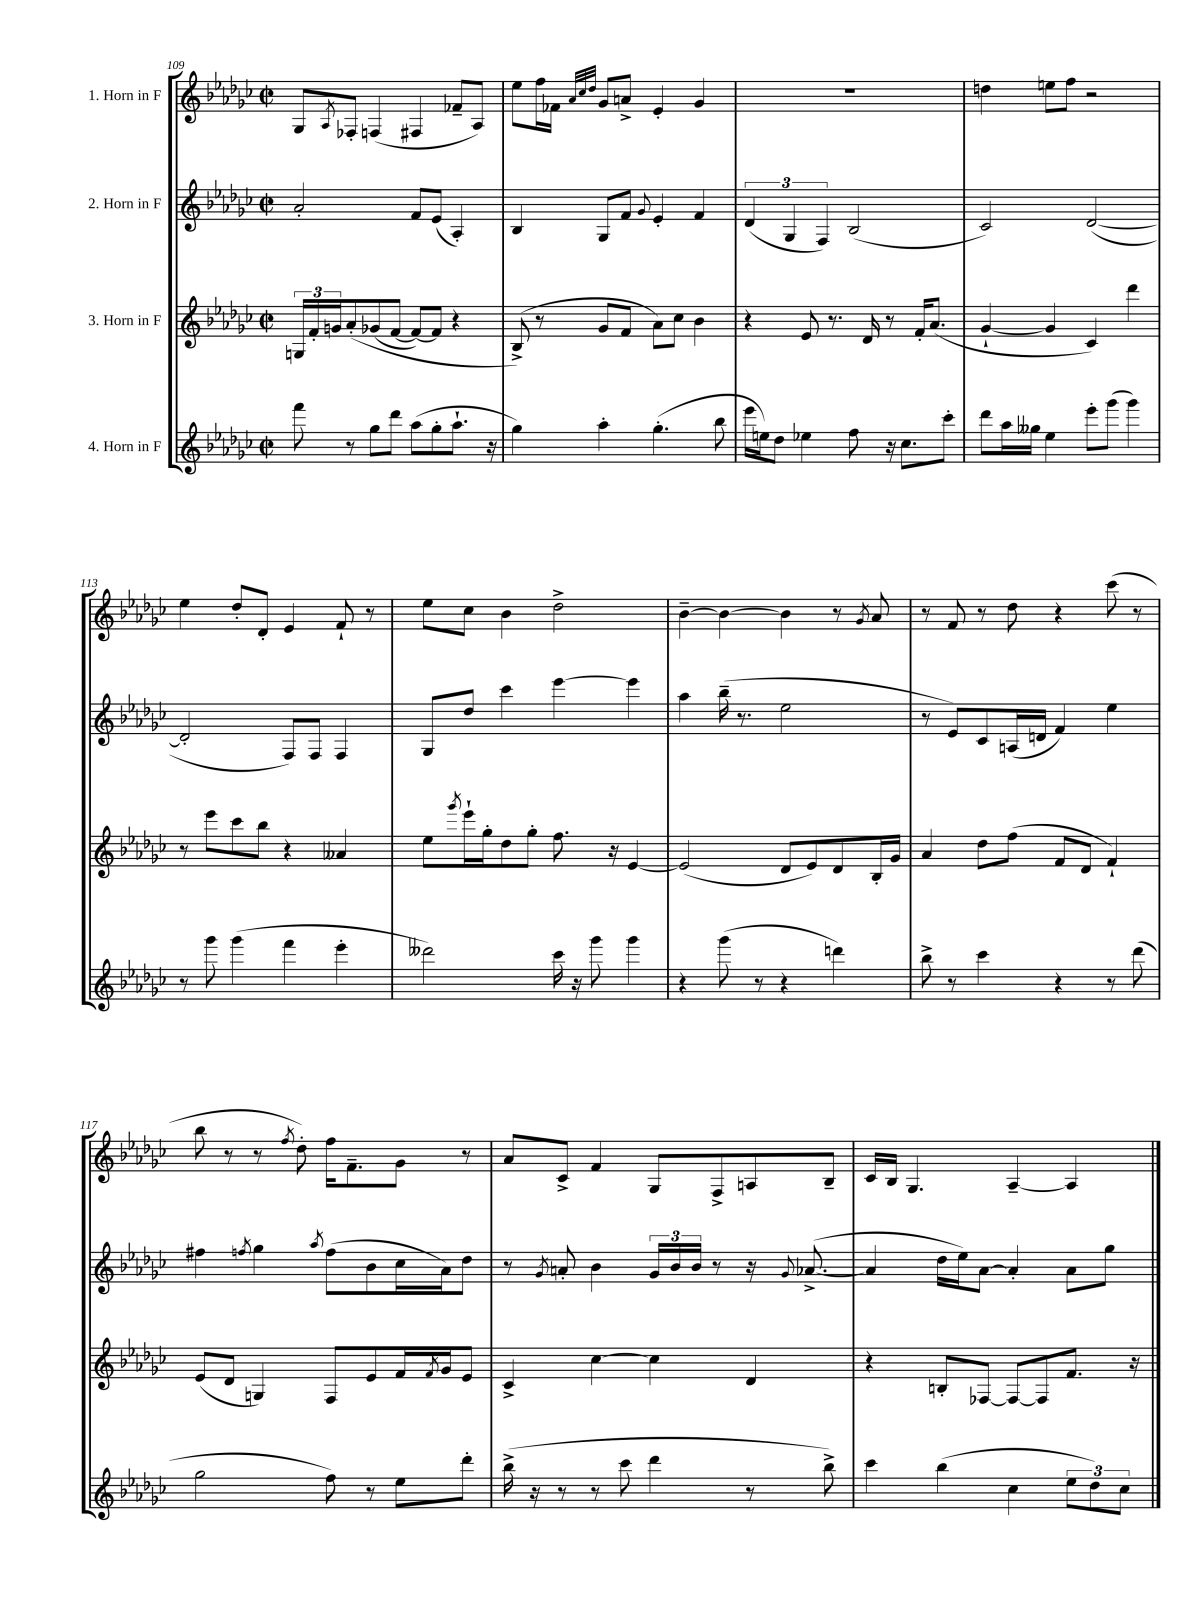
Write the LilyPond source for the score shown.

<<
\new StaffGroup <<
\new Staff = "s0" \with { instrumentName = "1. Horn in F" } {
    \clef treble \key ges \major \defaultTimeSignature \time 2/2
    ges8 \acciaccatura { aes8 } fes8-. f4( fis4 fes'8-- aes8) |
    ees''8 f''16 fes'16 \grace { aes'32 ces''32 des''32 } ges'8 a'8-> ees'4-. ges'4 |
    R1 |
    d''4 e''8 f''8 r2 |
    ees''4 des''8-. des'8-. ees'4 f'8-! r8 |
    ees''8 ces''8 bes'4 des''2-> |
    bes'4~-- bes'4~ bes'4 r8 \acciaccatura { ges'8 } aes'8 |
    r8 f'8 r8 des''8 r4 ces'''8( r8 |
    bes''8 r8 r8 \acciaccatura { f''8 } des''8-.) f''16 f'8.-- ges'8 r8 |
    aes'8 ces'8-> f'4 ges8 f8-> a8 bes8-- |
    ces'16 bes16 ges4. aes4~-- aes4 \bar "|." |
}
\new Staff = "s1" \with { instrumentName = "2. Horn in F" } {
    \clef treble \key ges \major \defaultTimeSignature \time 2/2
    aes'2-. f'8 ees'8( aes4-.) |
    bes4 ges8 f'8 \appoggiatura { ges'8 } ees'4-. f'4 |
    \tuplet 3/2 { des'4( ges4 f4) } bes2( |
    ces'2) des'2~( |
    des'2-. f8) f8 f4 |
    ges8 des''8 ces'''4 ees'''4~ ees'''4 |
    aes''4 bes''16--( r8. ees''2 |
    r8 ees'8) ces'8 a16( d'16 f'4) ees''4 |
    fis''4 \acciaccatura { f''8 } ges''4 \acciaccatura { aes''8 } f''8( bes'8 ces''16 aes'16) des''8 |
    r8 \acciaccatura { ges'8 } a'8-. bes'4 \tuplet 3/2 { ges'16 bes'16 bes'16 } r8 r16 \appoggiatura { ges'8 } aes'8.~->( |
    aes'4 des''16 ees''16) aes'8~ aes'4-. aes'8 ges''8 \bar "|." |
}
\new Staff = "s2" \with { instrumentName = "3. Horn in F" } {
    \clef treble \key ges \major \defaultTimeSignature \time 2/2
    \tuplet 3/2 { g16 f'16-. g'16 } aes'8-.\( ges'8( f'8~ f'8~) f'8 r4 |
    bes8->(\) r8 ges'8 f'8 aes'8) ces''8 bes'4 |
    r4 ees'8 r8. des'16 r8 f'16-. aes'8.( |
    ges'4~-! ges'4 ces'4) des'''4 |
    r8 ees'''8 ces'''8 bes''8 r4 aeses'4 |
    ees''8 \acciaccatura { ges'''8 } ees'''16-! ges''16-. des''8 ges''8-. f''8. r16 ees'4~ |
    ees'2( des'8 ees'8) des'8 bes16-. ges'16 |
    aes'4 des''8 f''8( f'8 des'8 f'4-!) |
    ees'8( des'8 g4) f8 ees'8 f'16 \acciaccatura { f'8 } ges'16 ees'8 |
    ces'4-> ces''4~ ces''4 des'4 |
    r4 b8-. fes8~ fes8~ fes8 f'8. r16 \bar "|." |
}
\new Staff = "s3" \with { instrumentName = "4. Horn in F" } {
    \clef treble \key ges \major \defaultTimeSignature \time 2/2
    f'''8 r8 ges''8 des'''8 aes''8( ges''8-. aes''8.-! r16 |
    ges''4) aes''4-. ges''4.-.( bes''8 |
    ees'''16 e''16) des''8 ees''4 f''8 r16 ces''8. ces'''8-. |
    des'''8 aes''16 geses''16 ees''4 ees'''8-. ges'''8( ges'''4) |
    r8 ges'''8 ges'''4( f'''4 ees'''4-. |
    deses'''2) ces'''16 r16 ges'''8 ges'''4 |
    r4 ges'''8( r8 r4 d'''4) |
    bes''8-> r8 ces'''4 r4 r8 des'''8( |
    ges''2 f''8) r8 ees''8 des'''8-. |
    bes''16->( r16 r8 r8 ces'''8 des'''4 r8 bes''8->) |
    ces'''4 bes''4( ces''4 \tuplet 3/2 { ees''8 des''8) ces''8 } \bar "|." |
}
>>
>>
\layout { \context { \Score currentBarNumber = #109 } }
